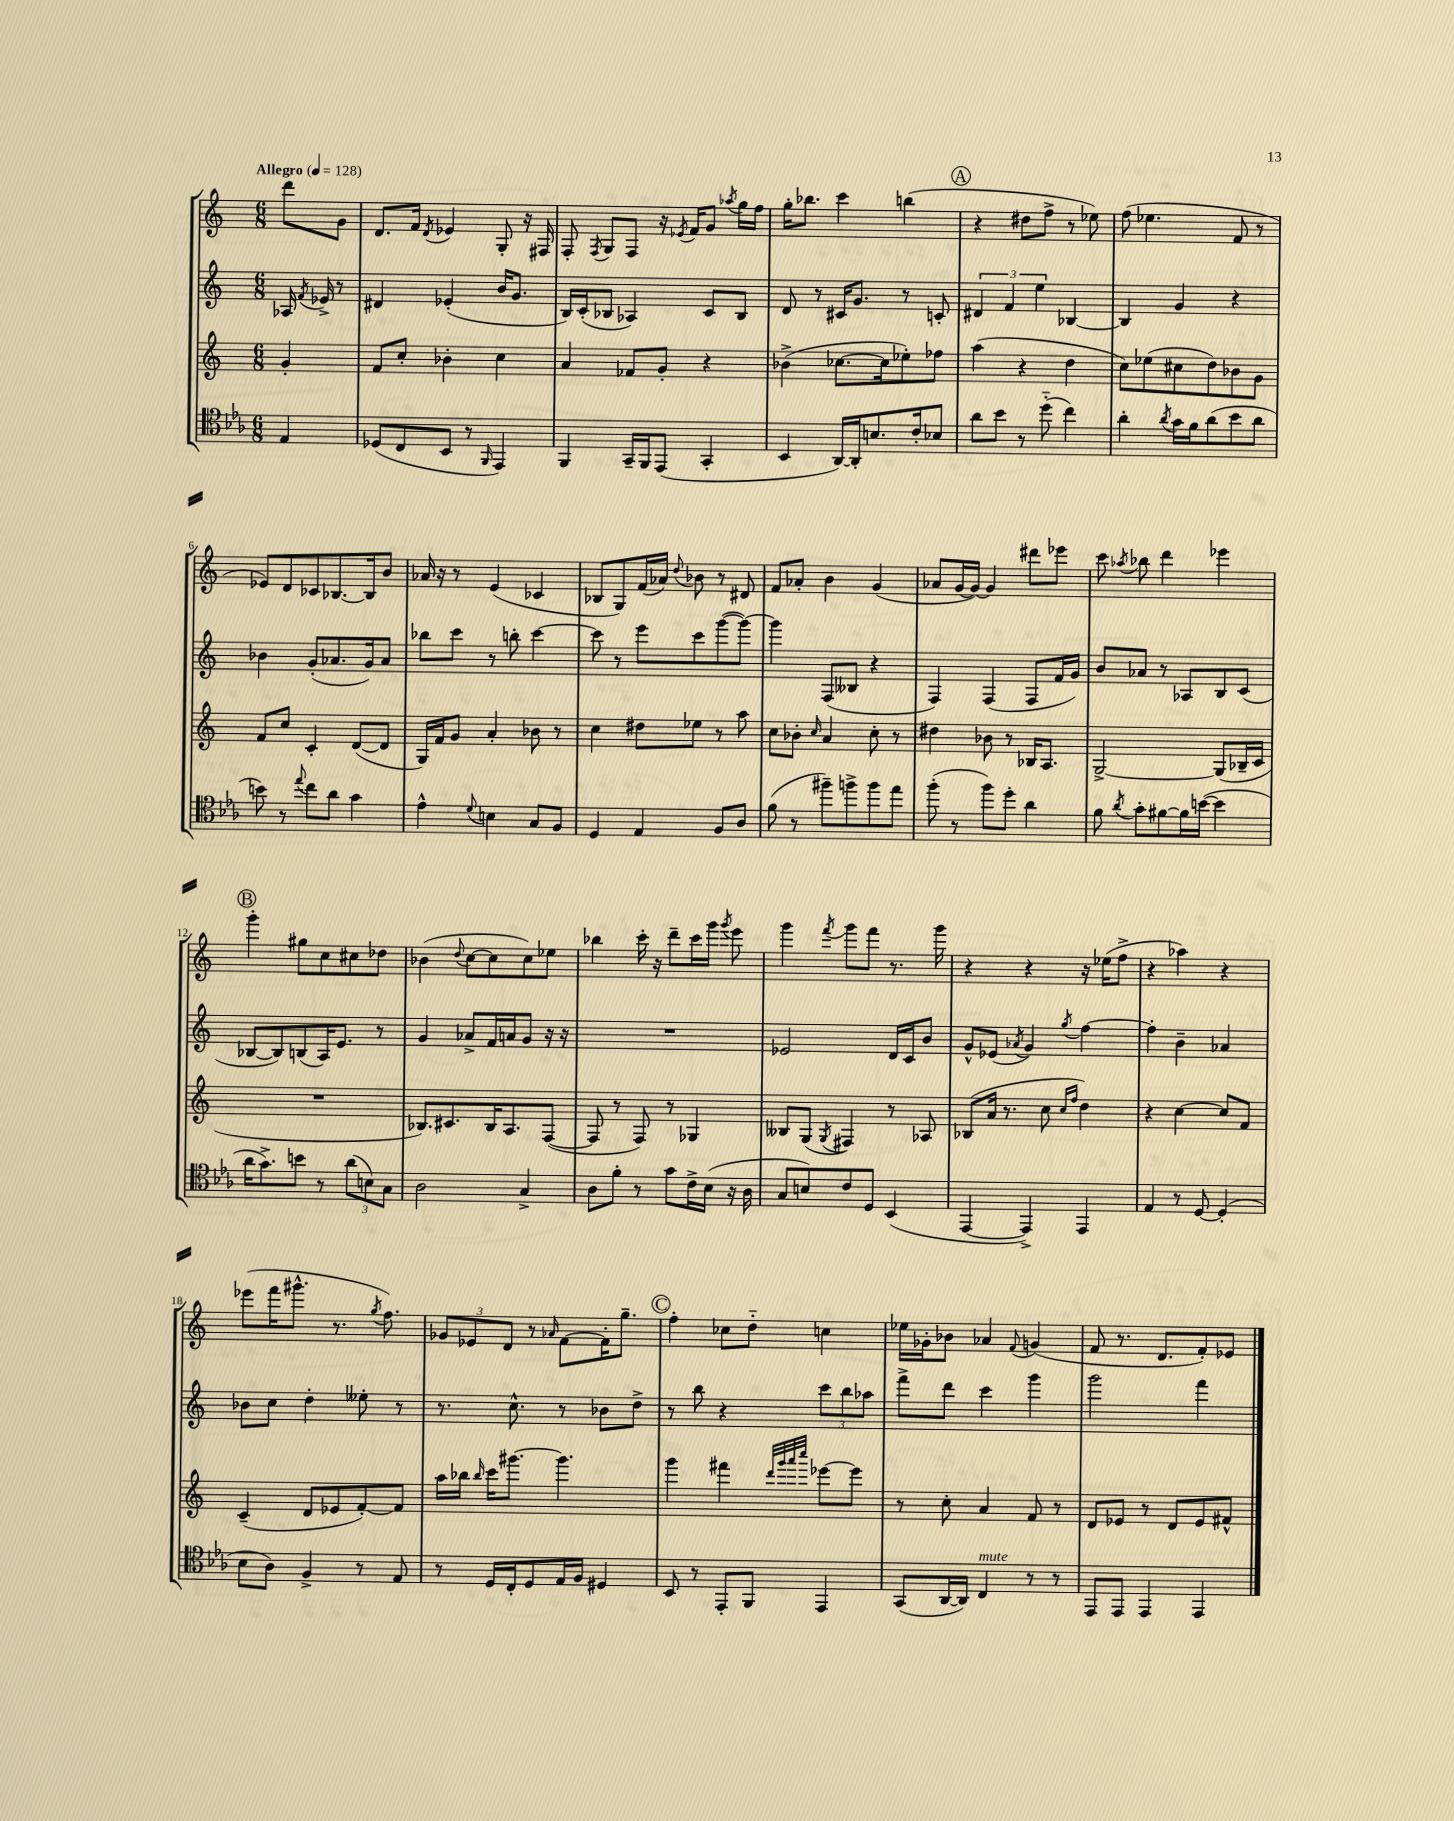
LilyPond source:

<<
\new StaffGroup <<
\new Staff = "s0" {
    \clef treble \key c \major \numericTimeSignature \time 6/8 \partial 4 \tempo "Allegro" 4 = 128
    \autoBeamOff d'''8[ g'8] |
    d'8.[ f'16] \acciaccatura { d'8 } ees'4 g8-. r16 fis16 |
    f8-. \acciaccatura { f8 } g8[ f8] r16 \acciaccatura { ees'8 } f'16[ g'8] \acciaccatura { aes''8 } g''16[ f''16] |
    g''16[-. bes''8.] c'''4 b''4( |
    \mark \markup { \circle "A" } r4 dis''8[ f''8]-> r8 ees''8) |
    f''8( ees''4. f'8 r8 |
    ees'8[) d'8 ces'8 bes8.~ bes16 b'8] |
    aes'16 r16 r8 e'4( ces'4 |
    bes8[ g8) f'16( aes'16]) \appoggiatura { d''8 } bes'8 r8 dis'8 |
    f'8[ aes'8]-. b'4 g'4( |
    aes'8[ g'16~ g'16]~) g'4 dis'''8[ ees'''8] |
    c'''8 \acciaccatura { aes''8 } bes''8 d'''4 ees'''4 |
    \mark \markup { \circle "B" } g'''4-. gis''8[ c''8 cis''8 des''8] |
    bes'4( \appoggiatura { d''8 } c''8[~ c''8 c''8) ees''8] |
    bes''4 c'''16-. r16 d'''8[-- c'''16 g'''16] \acciaccatura { g'''8 } e'''8 |
    g'''4 \acciaccatura { f'''8 } g'''8[ f'''8] r8. g'''16 |
    r4 r4 r16 ees''16[( f''8]-> |
    r4 aes''4) r4 |
    ees'''8[( f'''16 gis'''8.]-^ r8. \acciaccatura { g''8 } f''8.) |
    \tuplet 3/2 { ges'8[ ees'8 d'8] } r8 \grace { aes'16 } f'8[~ f'16-. g''8.]-- |
    \mark \markup { \circle "C" } f''4-. ces''8[ d''8]-_ c''4 |
    ees''16[ ges'16-. bes'8] aes'4 \appoggiatura { f'8 } g'4( |
    f'8 r8. d'8.[ f'8-.) ees'8] \bar "|." |
}
\new Staff = "s1" {
    \clef treble \key c \major \numericTimeSignature \time 6/8 \partial 4
    \autoBeamOff aes16 \acciaccatura { f'8 } ees'16-> r8 |
    dis'4 ees'4-.( b'16[ g'8.] |
    b16[) c'16-.( bes8] aes4) c'8[ bes8] |
    d'8 r8 cis'16[ g'8.] r8 c'8-. |
    \mark \markup { \circle "A" } \tuplet 3/2 { dis'4 f'4 e''4 } bes4~ |
    bes4 g'4 r4 |
    bes'4 g'8[-.( aes'8. g'16) aes'8] |
    bes''8[ c'''8] r8 b''8-. c'''4~ |
    c'''8 r8 e'''8[ c'''8 g'''8~( g'''8]~) |
    g'''4 f8[( beses8] r4 |
    f4) f4( f8[ f'16 g'16]) |
    b'8[ aes'8] r8 aes8[ b8 c'8]( |
    \mark \markup { \circle "B" } bes8[~ bes8) b8( a16) e'8.] r8 |
    g'4 aes'8[-> f'16 a'16 g'8] r16 r16 |
    R2. |
    ees'2 d'16[ c'16 b'8] |
    g'8[-^ ees'8]( \acciaccatura { aes'8 } g'4) \acciaccatura { g''8 } f''4~ |
    f''4-. b'4-- aes'4 |
    bes'8[ c''8] d''4-. eeses''8-. r8 |
    r8. c''8.-^ r8 bes'8[ d''8]-> |
    \mark \markup { \circle "C" } r8 b''8 r4 \tuplet 3/2 { c'''8[ b''8 aes''8] } |
    f'''8[-> d'''8] c'''4 g'''4 |
    g'''2 f'''4 \bar "|." |
}
\new Staff = "s2" {
    \clef treble \key c \major \numericTimeSignature \time 6/8 \partial 4
    \autoBeamOff g'4-. |
    f'8[ c''8]-. bes'4-. c''4 |
    a'4 fes'8[ g'8]-. r4 |
    bes'4->( ces''8.[~ ces''16 ees''8-.) fes''8] |
    \mark \markup { \circle "A" } a''4( r4 d''4 |
    c''8[) ees''8( cis''8 d''8) bes'8 g'8] |
    f'8[ c''8] c'4-. d'8[~( d'8] |
    g16[) f'16 g'8] a'4-. bes'8 r8 |
    c''4 dis''8[ ees''8] r8 a''8 |
    c''8[ bes'8]-. \grace { c''16 } a'4 c''8-. r8 |
    dis''4 bes'8 r8 bes16[ a8.] |
    g2~-> g8[( bes16-- c'16] |
    \mark \markup { \circle "B" } R2. |
    bes8.[) cis'8. bes16 a8. f8]~( |
    f8 r8 f8) r8 ges4 |
    beses8[ g8]( \acciaccatura { g8 } fis4) r8 aes8 |
    bes8[( a'16] r8. c''8 \grace { c''16[ f''16] } d''4) |
    r4 c''4~ c''8[ f'8] |
    c'4--( d'8[ ees'8 f'8~-.) f'8] |
    a''16[ bes''16] \grace { bes''16 } c'''16[ gis'''8.]~ gis'''4. |
    \mark \markup { \circle "C" } g'''4 fis'''4 \grace { d'''32[ g'''32 a'''32 c''''32] } ees'''8[~ ees'''8] |
    r8 c''8-. a'4 f'8 r8 |
    d'8[ ees'8] r8 d'8[ ees'8 fis'8]-^ \bar "|." |
}
\new Staff = "s3" {
    \clef tenor \key ees \major \numericTimeSignature \time 6/8 \partial 4
    \autoBeamOff ees4 |
    des8[( c8 bes,8] r8 \grace { f,16 } ees,4) |
    f,4 g,16[-- f,16 ees,8]( g,4-. |
    bes,4 aes,16[~) aes,16-. b8. c'16-. bes8] |
    \mark \markup { \circle "A" } aes'8[ bes'8] r8 d''8-_( c''4) |
    aes'4-. \acciaccatura { aes'8 } g'16[ f'16 aes'8( bes'8 aes'8] |
    b'8) r8 \appoggiatura { ees''8 } c''8[ aes'8] g'4 |
    ees'4-^ \appoggiatura { d'8 } b4 g8[ f8] |
    d4 ees4 f8[ aes8] |
    f'8( r8 fis''8[--) f''8-> f''8 ees''8] |
    f''8-.( r8 f''8[) d''8]-. aes'4 |
    f'8 \acciaccatura { aes'8 } g'8[-. fis'8~ fis'16 b'16]~( b'4 |
    \mark \markup { \circle "B" } aes'16[ g'8.->) b'8] r8 \tuplet 3/2 { aes'8[( b8) g8] } |
    aes2 g4-> |
    aes8[ f'8]-. r8 g'8[ c'16-> bes16]( r16 aes16 |
    g8[ b8) c'8 d8] bes,4( |
    ees,4~ ees,4->) ees,4 |
    ees4 r8 d8~ d4-.( |
    bes8[ aes8]) f4-> r8 ees8 |
    r8 d16[ c16-. d8 ees16 f16] dis4 |
    \mark \markup { \circle "C" } bes,8 r8 ees,8[-. f,8] ees,4 |
    g,8[( aes,16~ aes,16]) c4^\markup { \italic "mute" } r8 r8 |
    ees,8[ ees,8] ees,4 ees,4 \bar "|." |
}
>>
>>
